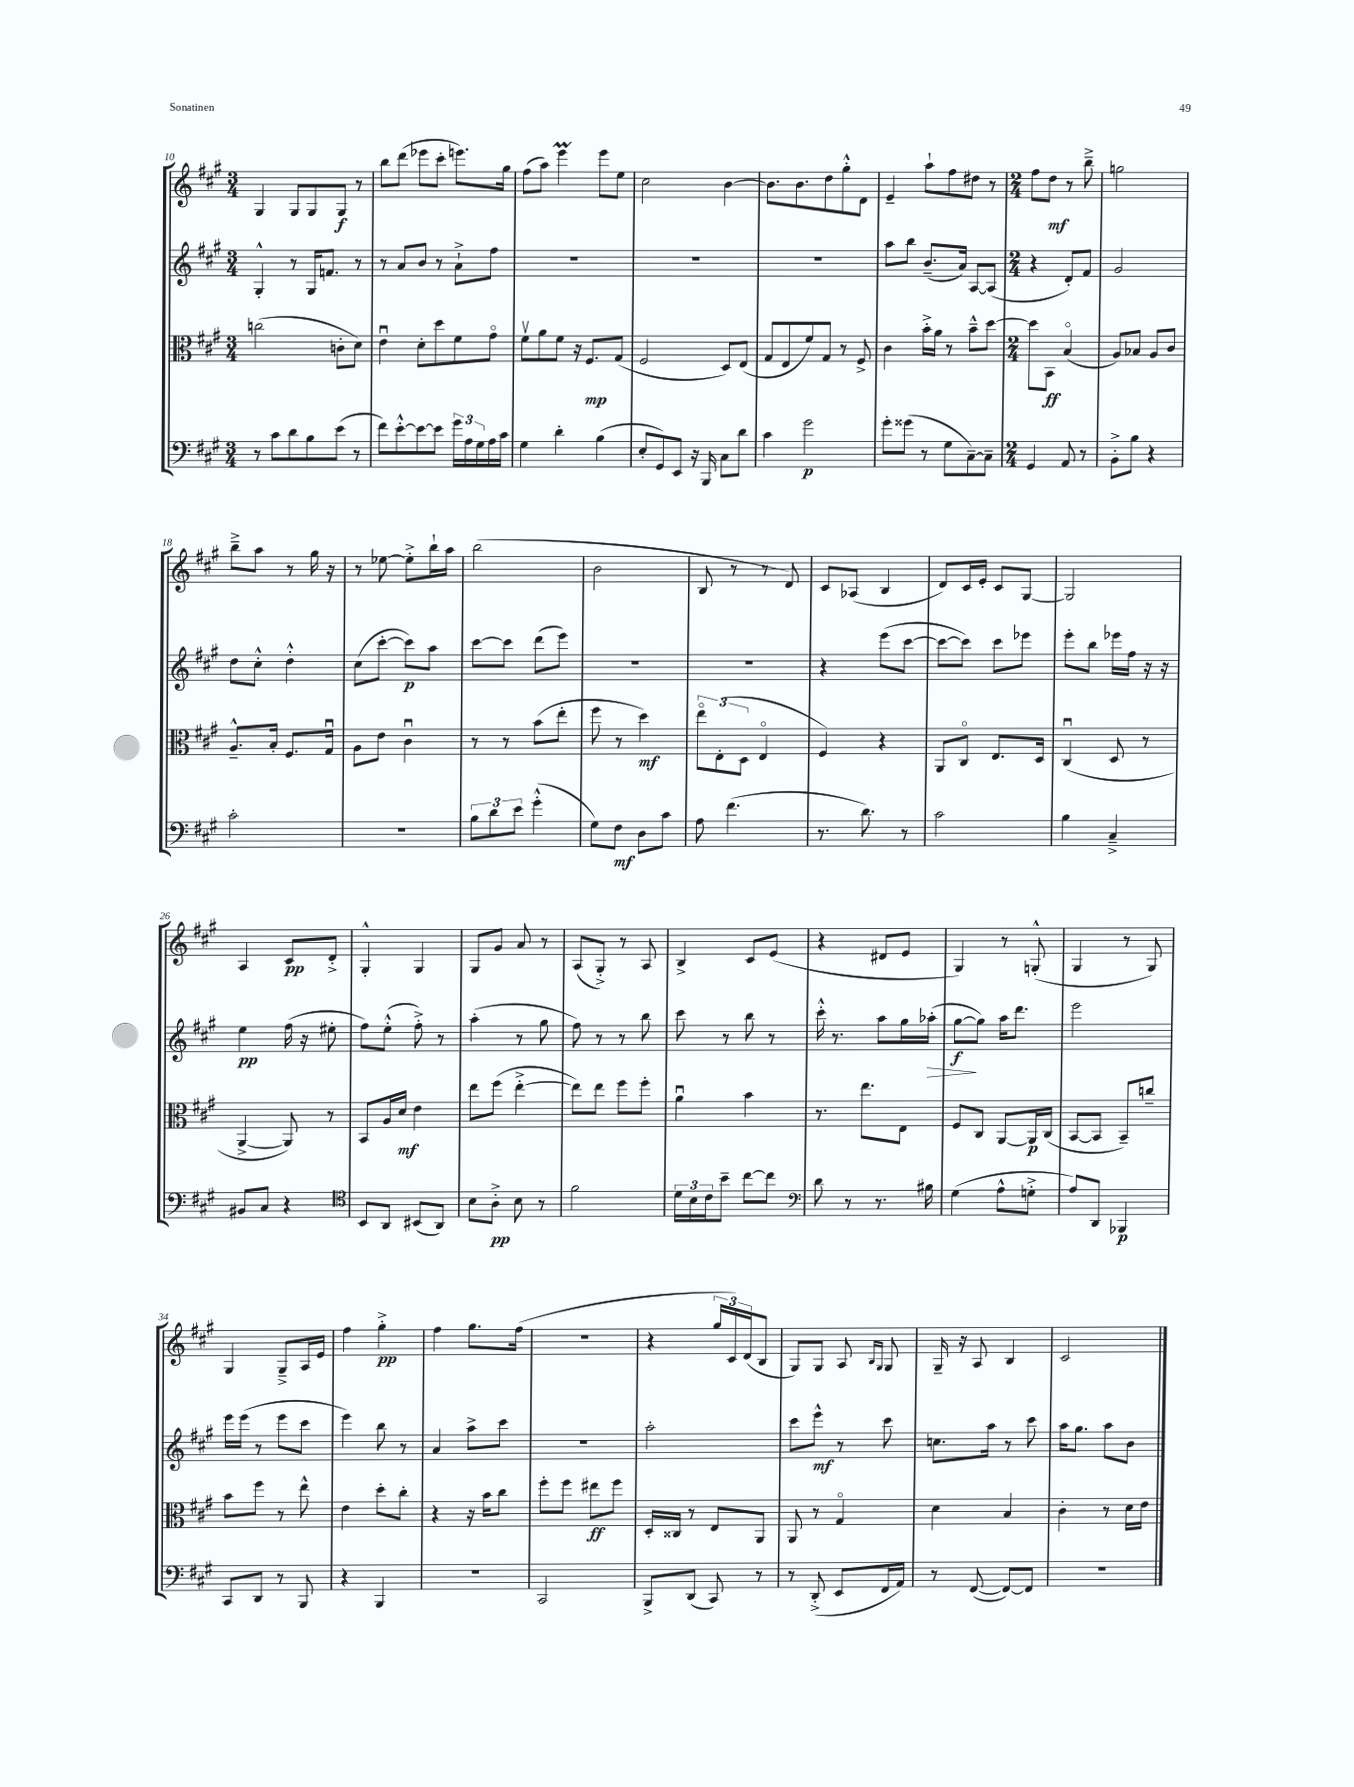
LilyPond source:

<<
\new StaffGroup <<
\new Staff = "s0" {
    \clef treble \key a \major \numericTimeSignature \time 3/4
    gis4 gis8 gis8 gis8\f r8 |
    b''8 d'''8( ees'''8 cis'''8-. e'''8.) gis''16 |
    fis''8( a''8) e'''4\prall e'''8 e''8 |
    cis''2 b'4~ |
    b'8. b'8. d''8 gis''8-.-^ d'8 |
    e'4-- a''8-! fis''8 dis''8 r8 |
    \numericTimeSignature \time 2/4 fis''8 d''8\mf r8 b''8---> |
    g''2 |
    b''8---> a''8 r8 gis''16 r16 |
    r8 ees''8~ ees''8-.-> b''16-! a''16 |
    b''2( |
    b'2 |
    b8 r8 r8 d'8) |
    cis'8 aes8( b4 |
    d'8) cis'16 e'16-. cis'8 gis8~ |
    gis2 |
    a4 cis'8\pp d'8-.-> |
    gis4-.-^ gis4 |
    gis8 gis'8 a'8 r8 |
    a8( gis8-.->) r8 a8 |
    b4-> cis'8 e'8( |
    r4 dis'8 e'8 |
    gis4) r8 g8-.-^( |
    gis4 r8 gis8) |
    gis4 gis8---> a16 e'16 |
    fis''4 gis''4-.->\pp |
    fis''4 gis''8. fis''16( |
    r2 |
    r4 \tuplet 3/2 { gis''16 cis'16) d'16( } b8 |
    gis8) gis8 a8 \grace { b16 gis16 } gis8 |
    gis16-- r16 a8 b4 |
    cis'2 \bar "|." |
}
\new Staff = "s1" {
    \clef treble \key a \major \numericTimeSignature \time 3/4
    gis4-.-^ r8 gis16 f'8. r8 |
    r8 a'8 b'8 r8 a'8-!-> fis''8 |
    R2. |
    R2. |
    R2. |
    a''8 b''8 b'8.--( a'16) a8~ a8( |
    \numericTimeSignature \time 2/4 r4 d'8-.) fis'8 |
    gis'2 |
    d''8 cis''8-.-^ d''4-.-^ |
    cis''8( cis'''8~-. cis'''8\p) a''8 |
    cis'''8~ cis'''8 d'''8( e'''8) |
    R2 |
    R2 |
    r4 e'''8( cis'''8~ |
    cis'''8~ cis'''8) cis'''8 ees'''8 |
    e'''8-. b''8 ees'''16 fis''16 r16 r16 |
    e''4\pp fis''16( r16 eis''8-. |
    fis''8) e''8-.-^( fis''8-.->) r8 |
    a''4-.( r8 gis''8 |
    fis''8) r8 r8 b''8 |
    cis'''8 r8 b''8 r8 |
    cis'''16-.-^ r8. a''8 gis''16 aes''16-.\>( |
    gis''8~\f\! gis''8) a''16 d'''8. |
    e'''2 |
    e'''16 e'''16( r8 e'''8 cis'''8 |
    e'''4) b''8 r8 |
    a'4 a''8-> cis'''8 |
    R2 |
    a''2-. |
    cis'''8 e'''8-^\mf r8 cis'''8 |
    c''8. a''16 r8 cis'''8 |
    a''16 gis''8. a''8 b'8 \bar "|." |
}
\new Staff = "s2" {
    \clef alto \key a \major \numericTimeSignature \time 3/4
    c''2( c'8-. d'8) |
    e'4\downbow d'8-. d''8 fis'8 gis'8\flageolet |
    fis'8\upbow a'8 fis'8 r16 fis8.\mp gis8( |
    fis2 d8) e8( |
    gis8 e8 fis'8) gis8 r8 fis8-> |
    cis'4 b'16-.-> a'16 r8 b'8---^ d''8~ |
    \numericTimeSignature \time 2/4 d''8 b,8\ff b4\flageolet( |
    a8) bes8 a8 cis'8 |
    a8.---^ b16-. fis8. gis16\downbow |
    a8 e'8 cis'4\downbow |
    r8 r8 b'8( e''8-. |
    fis''8 r8 d''4\mf) |
    \tuplet 3/2 { e''8\flageolet e8-.( d8 } e4\flageolet |
    fis4) r4 |
    a,8 cis8\flageolet e8. d16 |
    cis4\downbow( d8 r8 |
    a,4~-> a,8) r8 |
    b,8 a16 d'16\mf e'4 |
    e''8 fis''8( e''4~-.-> |
    e''8) e''8 fis''8 fis''8-. |
    a'4\downbow b'4 |
    r8. e''8. e8 |
    fis8 cis8 a,8~ a,16\p cis16( |
    b,8~ b,8 b,8--) c''8-- |
    b'8 fis''8 r8 e''8-^ |
    e'4 d''8-. cis''8-. |
    r4 r16 b'16 cis''8 |
    fis''8-. fis''8 eis''8\ff fis''8 |
    d16-. cisis16 r8 e8 a,8 |
    a,8 r8 gis4\flageolet |
    d'4 b4 |
    cis'4-. r8 d'16 e'16 \bar "|." |
}
\new Staff = "s3" {
    \clef bass \key a \major \numericTimeSignature \time 3/4
    r8 cis'8 d'8 b8 e'8( r8 |
    fis'8) e'8~-.-^ e'8~ e'8 \tuplet 3/2 { gis'16 a16 gis16 } a16 cis'16 |
    gis4 d'4-. b4( |
    e8-. gis,8) e,8 r16 b,,16 cis8 d'8 |
    cis'4 gis'2\p |
    gis'8-. gisis'8( r8 gis8 cis8~--) cis8-- |
    \numericTimeSignature \time 2/4 gis,4 a,8 r8 |
    b,8-.-> b8 r4 |
    cis'2-. |
    r2 |
    \tuplet 3/2 { b8 d'8 e'8 } gis'4-.-^( |
    gis8) fis8\mf d8 cis'8 |
    a8 fis'4.( |
    r8. d'8.) r8 |
    cis'2 |
    b4 cis4---> |
    bis,8 cis8 r4 |
    \clef tenor b,8 a,8 bis,8( a,8) |
    b8 a8-.->\pp b8 r8 |
    fis'2 |
    \tuplet 3/2 { d'16 b16 cis'16 } b'8-- cis''8~ cis''8 |
    \clef bass d'8 r8 r8. bis16 |
    gis4( a8-^ g8-.-> |
    a8) d,8 bes,,4\p |
    cis,8 d,8 r8 b,,8 |
    r4 b,,4 |
    r2 |
    cis,2 |
    b,,8-> d,8( cis,8) r8 |
    r8 d,8-.->( e,8 fis,16 a,16) |
    r8 fis,8~( fis,8~) fis,8 |
    R2 \bar "|." |
}
>>
>>
\layout { \context { \Score currentBarNumber = #10 } }
